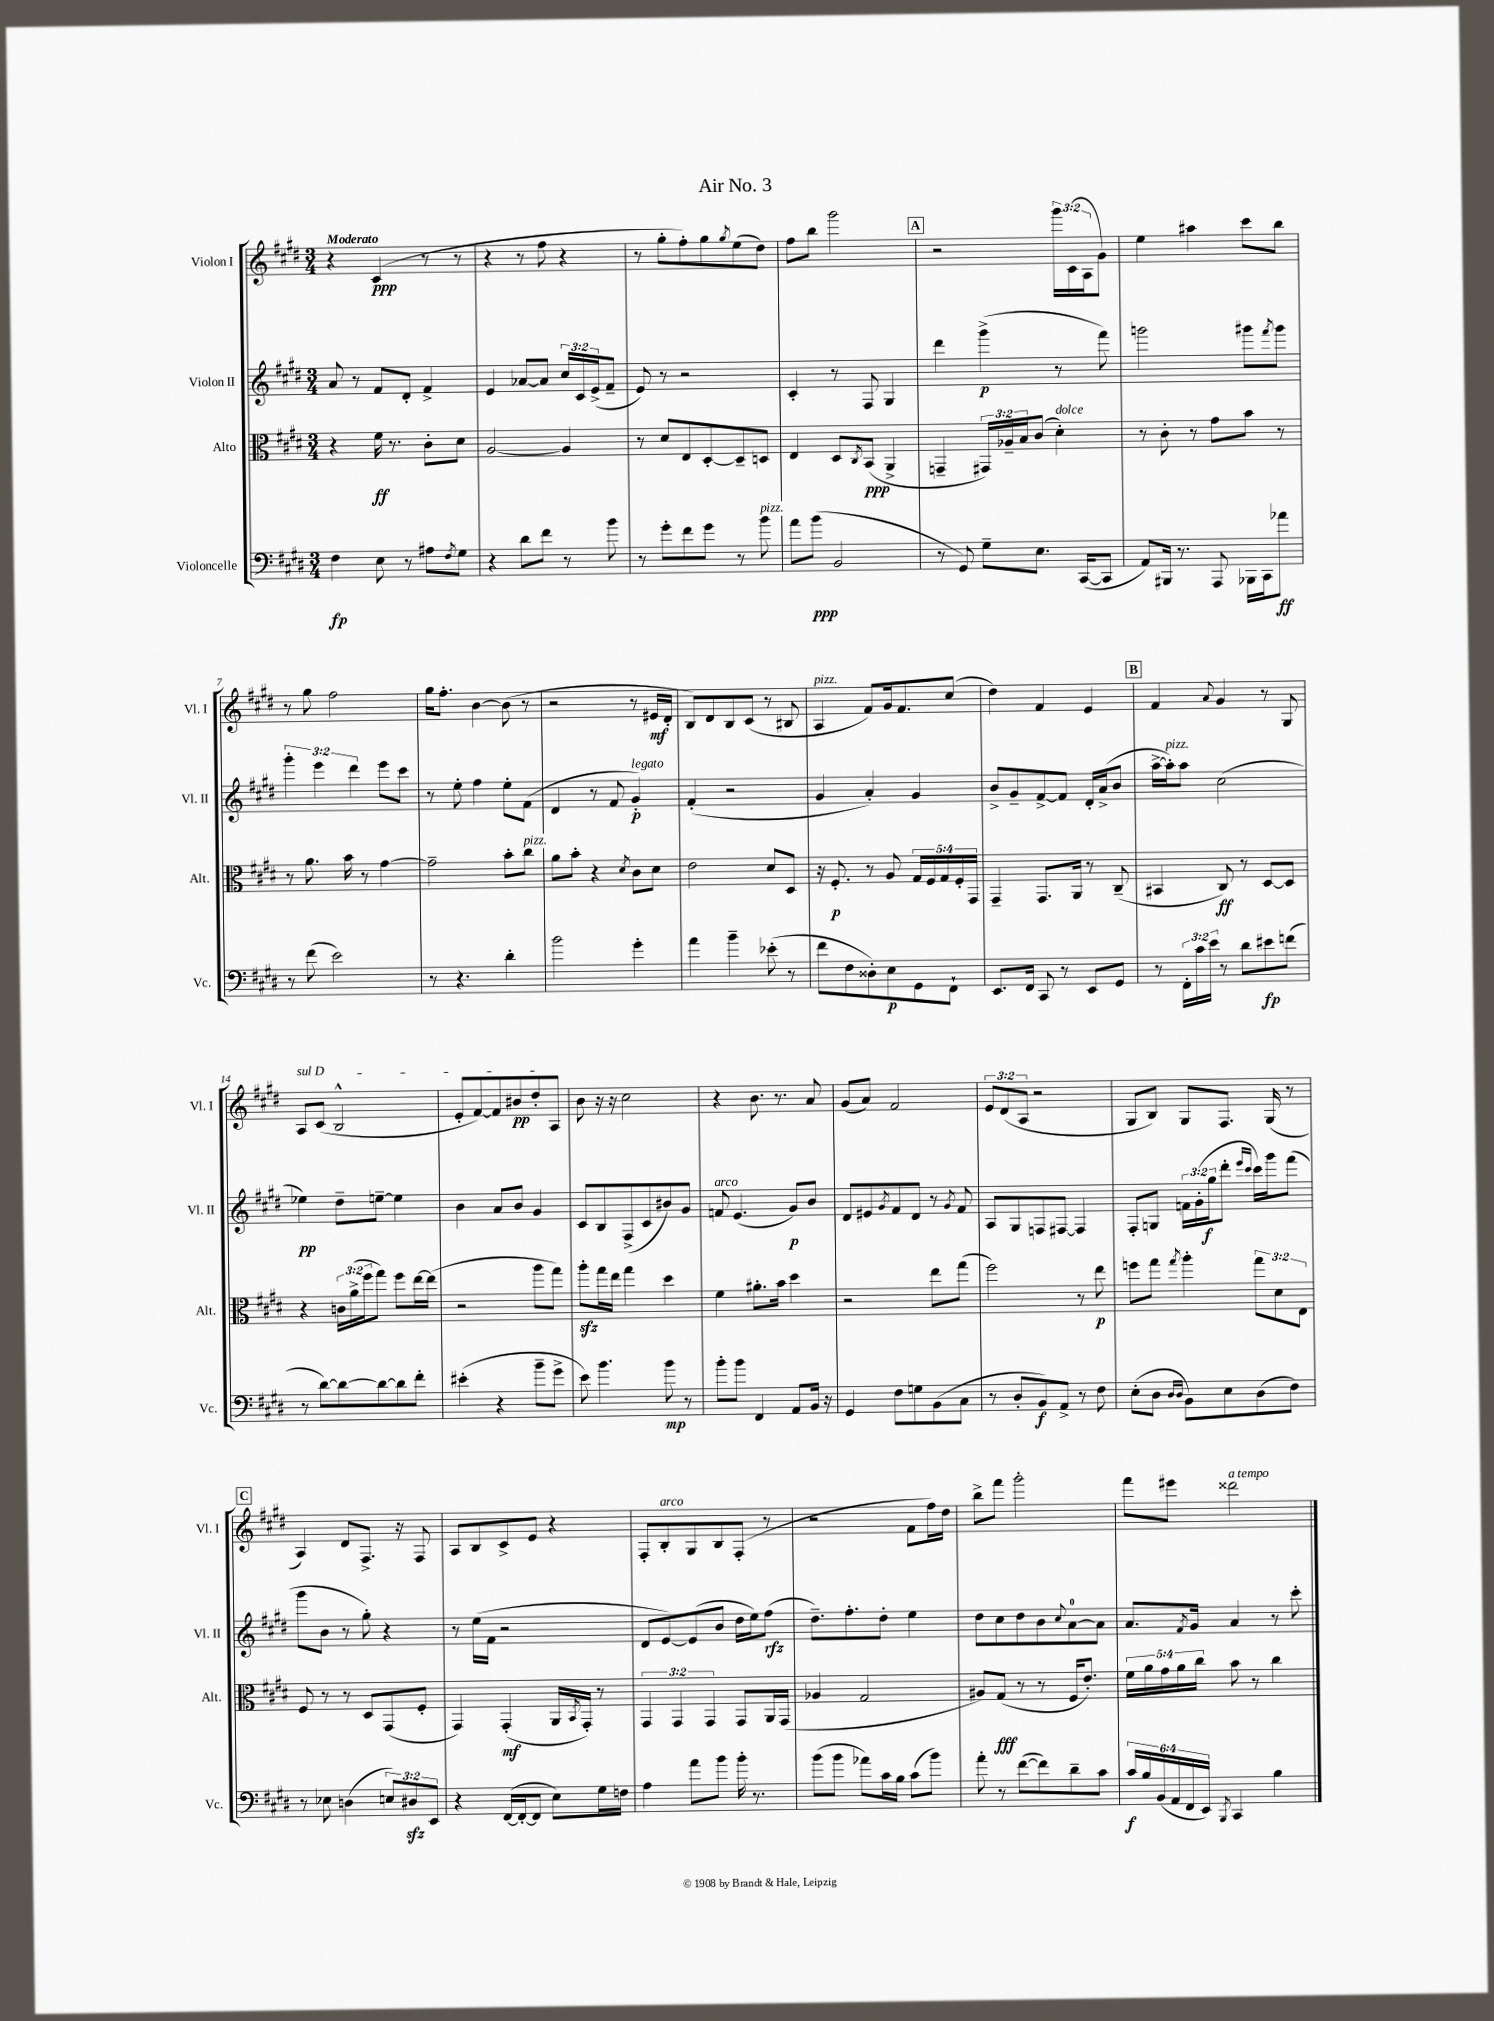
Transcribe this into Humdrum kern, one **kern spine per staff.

**kern	**kern	**kern	**kern
*staff4	*staff3	*staff2	*staff1
*clefF4	*clefC3	*clefG2	*clefG2
*k[f#c#g#d#]	*k[f#c#g#d#]	*k[f#c#g#d#]	*k[f#c#g#d#]
*M3/4	*M3/4	*M3/4	*M3/4
4F#\	4r	8a/	4r
.	.	8r	.
8E\	16f#\	8f#/L	(4c#/
.	8.r	.	.
8r	.	8d#'/J	.
8A#\L	8c#'\L	4f#^/	8r
8qF#/	.	.	.
8G#\J	8d#\J	.	8r
=	=	=	=
4r	[2A/	4e/	4r
8d#\L	.	[8a-/L	8r
8f#\J	.	8a-/]J	8ff#\
8r	4A/]	24cc#/LL	4r
.	.	24c#/	.
.	.	(24e^/J	.
8b\	.	8f#~/J	.
=	=	=	=
8r	8r	8e/)	8r
8g#'\L	8d#/L	8r	8gg#'\L
8f#\	8E/	2r	8ff#'\)
8g#\J	[8D#'/	.	8gg#\
.	.	.	8qgg#/
8r	8D#~/]	.	(8ee\
8b\	8D/J	.	8dd#\J)
=	=	=	=
8a\L	4E/	4c#'/	8ff#\L
(8b\J	.	.	8bb\J
2BB/	8D#/L	8r	2ggg#\
.	8qC#/	.	.
.	(8BB/J	8F#/	.
.	4AA^/	4G#/	.
=	=	=	=
8r	4GG~/	4ddd#\	2r
8GG#/)	.	.	.
8G#~\L	24GG#/LL)	(4ggg#^\	.
.	24A-~/	.	.
.	24B/J	.	.
8.E\J	(8c#/J	.	.
.	4d#'\)	8r	24ggg#\LL
.	.	.	(24c#\
([16CC#/LK	.	.	.
.	.	.	24A\J
8CC#/]J	.	8fff#\)	8g#\J)
=	=	=	=
8AA/L)	8r	2ggg\	4ee\
16BBB#/Jk	8c#'\	.	.
8.r	.	.	.
.	8r	.	4aa#\
8AAA/	8g#\L	.	.
16BBB-\LL	8b\J	8ggg#\L	8ccc#\L
16CC#\J	.	.	.
.	.	8qfff#/	.
8a-\J	8r	8ggg#\J	8bb\J
=	=	=	=
8r	8r	6ggg#'\	8r
(8f#\	8.a\	.	8gg#\
.	.	6eee\	.
2e\)	.	.	2ff#\
.	16b\	.	.
.	.	6ddd#\	.
.	8r	.	.
.	[4g#\	8eee\L	.
.	.	8ccc#\J	.
=	=	=	=
8r	2g#~\]	8r	16gg#\LK
.	.	.	8.ff#'\J
4.r	.	8ee'\	.
.	.	4ff#\	[4b\
4d#'\	8b'\L	8ee'\L	(8b\]
.	8cc#\J	(8f#\J	8r
=	=	=	=
2b\	8a\L	4d#/	2r
.	8b'\J	.	.
.	4r	8r	.
.	.	8f#/	.
.	8qd#/	.	.
4g#'\	8c#\L	4g#'/)	8r
.	8d#\J	.	16e#/LL
.	.	.	16d#'/JJ
=	=	=	=
4a\	2e\	(4f#'/	8B/L)
.	.	.	8d#/
4b~\	.	2r	8B/
.	.	.	(8c#/J
(8e-'\	8d#/L	.	8r
8r	8D#/J	.	8B#/
=	=	=	=
8f#\L	16r	4g#/	4A/
.	8.F#'/	.	.
8F#\	.	.	.
8D##'\)	8r	4a'/)	8f#/L)
8E\	8A/	.	16g#/k
.	.	.	8.f#/
8GG#\	20G#/LL	4g#/	.
.	20F#/	.	.
.	20G#/	.	.
8FF#`\J	.	.	(8cc#/J
.	20F#'/	.	.
.	20GG#/JJ	.	.
=	=	=	=
8.EE/L	4GG#~/	8b^/L	4dd#\)
.	.	8g#~/	.
16FF#/Jk	.	.	.
8CC#/	8.GG#/L	[8f#^/	4f#/
8r	.	8f#/]J	.
.	16AA/Jk	.	.
8EE/L	8r	16d#'/LL	4e/
.	.	(16a^/J	.
8GG#/J	(8C#~/	8b/J	.
=	=	=	=
8r	4BB#/	[16aa^\LL	4f#/
.	.	16aa'\]J)	.
24FF#'\LL	.	8aa\J	.
24c#\	.	.	.
24e\JJ	.	.	.
.	.	.	8qqa/
8r	8C#/)	(2cc#\	4g#/
8d#\L	8r	.	.
8e#\	[8D#/L	.	8r
(8f\J	8D#/]J	.	8G#/
=	=	=	=
8r	4r	4ee-\)	8A/L
[8d#\L)	.	.	(8c#/J
8d#\_	24c\LL	8dd#~\L	2B^^/
.	(24a^\	.	.
.	24ff#\J	.	.
8d#\_	8gg#\J)	[8ee~\J	.
8d#\]	8ff#\L	4ee\]	.
8f#'\J	[16ee\L	.	.
.	(16ee\]JJ	.	.
=	=	=	=
(4e#'\	2r	4b\	8e'/L
.	.	.	[8f#/)
4r	.	8a/L	8f#/]
.	.	8b/J	8b#/
8b~\L	8aa\L	4g#/	8dd#'/
8g#^\J	8gg#\J)	.	8A/J
=	=	=	=
8e\)	8aa'\L	8c#/L	8b\
4.b\	16gg#\L	8B/	16r
.	16ee\JJ	.	16r
.	4gg#\	(8F#^/	2cc#\
.	.	8c#/	.
8b\	4dd#\	8b#/)	.
8r	.	8g#/J	.
=	=	=	=
8b'\L	4f#\	8f/	4r
8b\J	.	(4.e/	.
4FF#/	8.a#'\L	.	8.b\
.	16b\Jk	.	8.r
8AA/L	4dd#\	8g#/L)	.
16BB/Jk	.	8b/J	8a/
16r	.	.	.
=	=	=	=
4GG#/	2r	8d#/L	(8g#/L
.	.	8e#/	8a/J)
.	.	8qg#/	.
8F#\L	.	8f#/	2f#/
8G\	.	8d#/J	.
(8BB\	8ee\L	8r	.
.	.	8qg#/	.
8C#\J	(8gg#\J	8f#/	.
=	=	=	=
8r	2ff#\)	8A/L	12e/L
.	.	.	(12d#/
8D#'/L	.	8G#/	.
.	.	.	12A/J
8BB/)	.	8F/	2r
8AA^/J	.	[8F#/J	.
8r	8r	4F#/]	.
8F#\	8ee\	.	.
=	=	=	=
(8E'\L	8ff\L	8F#'/L	8G#/L
8D#\J	8gg#\J	8G/J	8B/J)
16qqD#/LL	.	.	.
16qqD#/JJ	8qgg#/	.	.
8BB\L)	4aa'\	24f\LL	8G#/L
.	.	(24g#'\	.
.	.	24gg#\J	.
8E\	.	8ddd#'\J	8.F#/J
.	.	16qqeee/LL	.
.	.	16qqccc#/JJ	.
(8D#\	12gg#\L	16ccc#\LL)	.
.	.	16ggg#\J	(16G#/
.	12d#\	.	.
8F#\J)	.	(8fff#\J	8r
.	12E\J	.	.
=	=	=	=
8r	8F#/	8ggg#\L	4A/)
8E-\	8r	8b\J	.
(4D\	8r	8r	8d#/L
.	8D#/L	8gg#'\)	8.F#^/J
12E/L)	(8GG#/	4r	.
.	.	.	16r
12D#/	.	.	.
.	8F#'/J	.	8F#/
12EE/J	.	.	.
=	=	=	=
4r	4GG#/)	8r	8A/L
.	.	(16ee\LL	8B/
.	.	16f#\JJ	.
([16FF#/LL	(4GG#'/	2r	8c#^/
16FF#'/_J	.	.	.
8FF#/]J	.	.	8e/J
8E\L)	16AA/LL	.	4r
.	8qBB/	.	.
.	16GG#'/JJ)	.	.
16G#\L	8r	.	.
16F\JJ	.	.	.
=	=	=	=
4A\	6GG#/	8d#/L	8F#'/L
.	.	[8e/)	8B'/
.	6GG#/	.	.
8a\L	.	(8e/]	8G#/
.	6GG#/	.	.
8b\J	.	8b/J	8B/
16b'\	8GG#/L	16dd#\LL	(8F#'/J
8.r	.	16ee\J)	.
.	16AA/L	(8ff#\J	8r
.	(16GG#/JJ	.	.
=	=	=	=
(8b\L	4A-/	8.dd#~\L)	2r
8b\J	.	.	.
.	.	8.ff#'\	.
8a-\L)	2G#/	.	.
16c#\L	.	8dd#'\J	.
16B\JJ	.	.	.
(8c#\L	.	4ee\	8f#\L
8b\J)	.	.	16ff#\L)
.	.	.	16dd#\JJ
=	=	=	=
8a'\	8A#/L)	8dd#\L	8bb^\L
8r	(8G#/J	8cc#\	8fff#\J
([8f#\L	8r	8dd#\	2ggg#'\
8f#\])	8r	8b\	.
.	.	8qqcc#/	.
8d#~\	16F#/LK	[8a\	.
.	8.e'/J)	.	.
8c#\J	.	8a\]J	.
=	=	=	=
24c#/LL	20f#\LL	8.a/L	8fff#\L
24B/	.	.	.
.	20a\	.	.
(24BB/	.	.	.
.	20g#\	.	.
24AA/	.	.	8eee#\J
.	20a\	.	.
24FF#/	.	.	.
.	.	8qf#/	.
.	.	16g#/Jk	.
.	20cc#\JJ	.	.
24EE/JJ)	.	.	.
8qBBB/	.	.	.
4CC#/	8b\	4a/	2ddd##\
.	8r	.	.
4B\	4cc#\	8r	.
.	.	8ccc#'\	.
==	==	==	==
*-	*-	*-	*-
